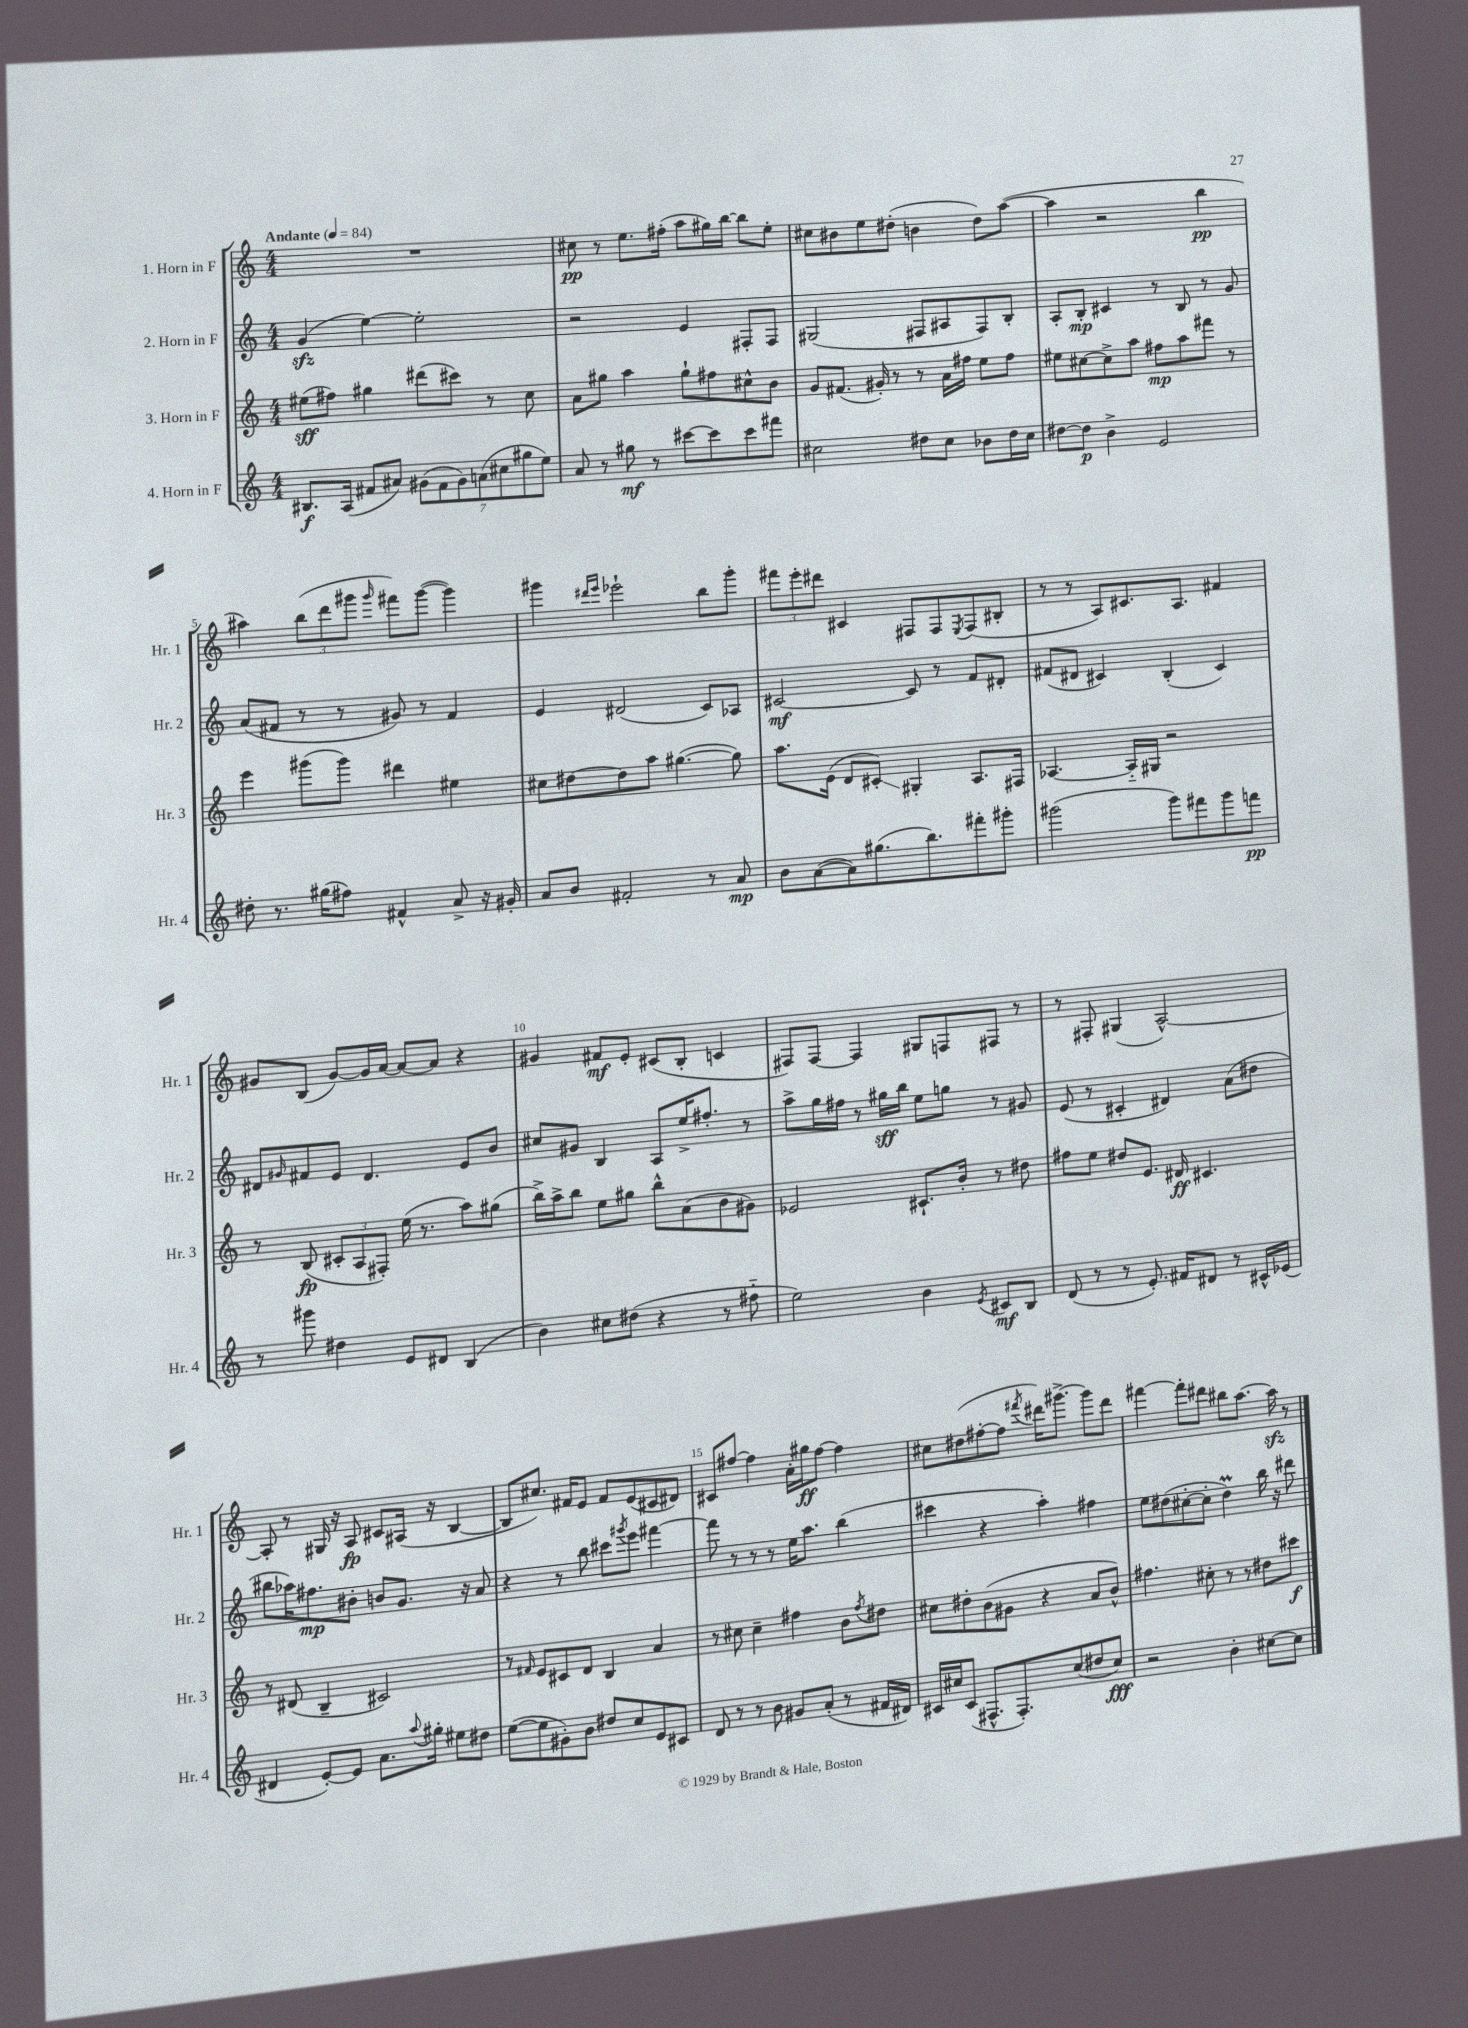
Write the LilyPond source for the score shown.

<<
\new StaffGroup <<
\new Staff = "s0" \with { instrumentName = "1. Horn in F" shortInstrumentName = "Hr. 1" } {
    \clef treble \key c \major \numericTimeSignature \time 4/4 \tempo "Andante" 4 = 84
    R1 |
    cis''8\pp r8 e''8. fis''16-.( a''8 gis''16) b''16~ b''8 e''8-. |
    cis''8 bis'8 e''8 dis''8-.( b'4 dis''8) a''8~( |
    a''4 r2 b''4\pp |
    ais''4) \tuplet 3/2 { b''8( d'''8 gis'''8 } \grace { gis'''16 } fis'''8) gis'''8~( gis'''4) |
    gis'''4 \grace { dis'''16 e'''16 } ees'''2-! b''8 gis'''8-. |
    \tuplet 3/2 { fis'''8 e'''8-. dis'''8 } cis'4 fis8 fis8 \acciaccatura { e8 } fis8( bis8-. |
    r8 r8 a8) cis'8. a8. fis'4 |
    gis'8 b8( gis'8~) gis'16 a'16~ a'8~ a'8 r4 |
    gis'4 fis'8\mf e'8-. cis'8( b8-. c'4 |
    fis8) fis8~ fis4 gis8 f8 fis8 r8 |
    r8 fis8-. gis4( a2~-^) |
    a8-. r8 gis16 r16 a8\fp cis'8 ais16( r16 b4~ |
    b8 cis''8.) fis'16 e'8 fis'8 e'8( cis'8 dis'8) |
    cis'8 fis''8~ fis''4 a'16-. gis''16\ff fis''8~ fis''4 |
    cis''8 dis''8( fis''8~-. fis''8 \acciaccatura { fis'''8 } dis'''16) gis'''8.~-> gis'''8 dis'''8 |
    fis'''4~ fis'''8-. dis'''8 bis''8 a''8.~ a''16\sfz r8 \bar "|." |
}
\new Staff = "s1" \with { instrumentName = "2. Horn in F" shortInstrumentName = "Hr. 2" } {
    \clef treble \key c \major \numericTimeSignature \time 4/4
    g'4\sfz( e''4~) e''2-. |
    r2 e'4 fis8-. fis8 |
    gis2( fis8 ais8 fis8) b8-. |
    a8-. b8-.\mp cis'4 r8 b8 r8 g'8 |
    a'8( fis'8 r8 r8 gis'8) r8 fis'4 |
    e'4 dis'2( c'8) aes8 |
    cis'2~\mf cis'8 r8 f'8 dis'8-. |
    fis'8( dis'8 cis'4) b4-.( cis'4) |
    dis'8 \grace { gis'16 } fis'8 e'8 dis'4. e'8 b'8 |
    cis''8 gis'8 b4 a8 e''16-> fis''8.-. r8 |
    a''8-> g''16 fis''16 r8 gis''16\sff b''16 e''8 g''8 r8 gis'8 |
    e'8( r8 cis'4-. dis'4) a'8( dis''8 |
    bis''8 aes''16) fis''8.\mp bis'8-. b'8 g'8. r16 a'8 |
    r4 r8 b''8 cis'''8 \acciaccatura { gis'''8 } e'''8 fis'''4~ |
    fis'''8 r8 r8 r8 e''16 a''8. b''4( |
    cis'''4 r4 a''4-.) fis''4 |
    e''8 dis''8( cis''8~-. cis''8-. dis''4\prall) b''16 r16 dis'''8 \bar "|." |
}
\new Staff = "s2" \with { instrumentName = "3. Horn in F" shortInstrumentName = "Hr. 3" } {
    \clef treble \key c \major \numericTimeSignature \time 4/4
    eis''8\sff( fis''8) gis''4 dis'''8( cis'''8) r8 c''8 |
    a'8 gis''8 a''4 gis''8-! fis''8 cis''8-^ b'8 |
    g'8 fis'8.( gis'16-.) r8 r8 a'16 fis''16 e''8 fis''8 |
    eis''8 cis''8~ cis''8-> a''8 fis''8\mp a''8 fis'''8 r8 |
    e'''4 gis'''8( gis'''8) dis'''4 eis''4 |
    cis''8 dis''8~ dis''8 a''8 gis''4.~( gis''8) |
    a''8. e'16( d'8 cis'8-.\glissando) gis4-. a8. fis16 |
    aes4.~ aes16-_ gis16 r2 |
    r8 b8\fp( \tuplet 3/2 { cis'8-. a8 fis8-.) } e''16( r8. a''8) gis''8( |
    b''16->) a''16-> b''8 e''8 gis''8 b''8-^ a'8( b'8 gis'8) |
    ees'2 cis'8.-! b'16-. r8 dis''8 |
    fis''8 e''8 dis''8 e'8. dis'16\ff cis'4. |
    r8 dis'8( b4-- cis'2) |
    r8 \grace { fis'16 } e'8 cis'8 d'8 b4 a'4 |
    r8 cis''8 cis''4-- fis''4 b'8 \acciaccatura { fis''8 } dis''8 |
    cis''8 dis''8-. b'8( gis'8 r4 a'8 b'8-^) |
    fis''4. cis''8-. r8 r8 dis''8 cis'''8\f \bar "|." |
}
\new Staff = "s3" \with { instrumentName = "4. Horn in F" shortInstrumentName = "Hr. 4" } {
    \clef treble \key c \major \numericTimeSignature \time 4/4
    bis8.\f a16( fis'8 ais'8) \tuplet 7/4 { gis'8( fis'8 gis'8) a'8( cis''8 gis''8 e''8) } |
    a'8 r8 gis''8\mf r8 cis'''8~ cis'''8 cis'''8 fis'''8 |
    cis''2 dis''8 cis''8 bes'8 dis''16 cis''16 |
    dis''8~ dis''8\p b'4-> e'2 |
    dis''8-. r8. gis''16( fis''8) fis'4-^ a'8-> r16 gis'16-. |
    a'8 b'8 fis'2-. r8 a'8\mp |
    b'8 a'8~( a'8) gis''8.( b''8.) fis'''8-. gis'''8-. |
    gis'''2( gis'''8) fis'''8 gis'''8 f'''8\pp |
    r8 gis'''8 dis''4 e'8 dis'8 b4( |
    b'4) cis''8 dis''8( r4 r8 fis''8-_ |
    e''2) b'4 \acciaccatura { e'8 } cis'8\mf b8 |
    d'8( r8 r8 e'8.-.) fis'16 dis'8 r8 cis'16-^ ees'16( |
    dis'4 e'8~-.) e'8 a'8. \appoggiatura { a''8 } gis''16-. eis''8 dis''8 |
    e''8~( e''8 gis'8-.) b'8 dis''8 c''8 e'8 cis'8 |
    d'8 r8 r8 b'8 gis'8 a'8-.( r8 fis'16 dis'16) |
    cis'16 cis''16 cis'8( fis8.-^ fis8.-.) cis''8( dis''8 cis''8\fff) |
    r2 b'4-. cis''8~ cis''8 \bar "|." |
}
>>
>>
\layout { \context { \Score \override BarNumber.break-visibility = ##(#f #t #t) barNumberVisibility = #(every-nth-bar-number-visible 5) } }
